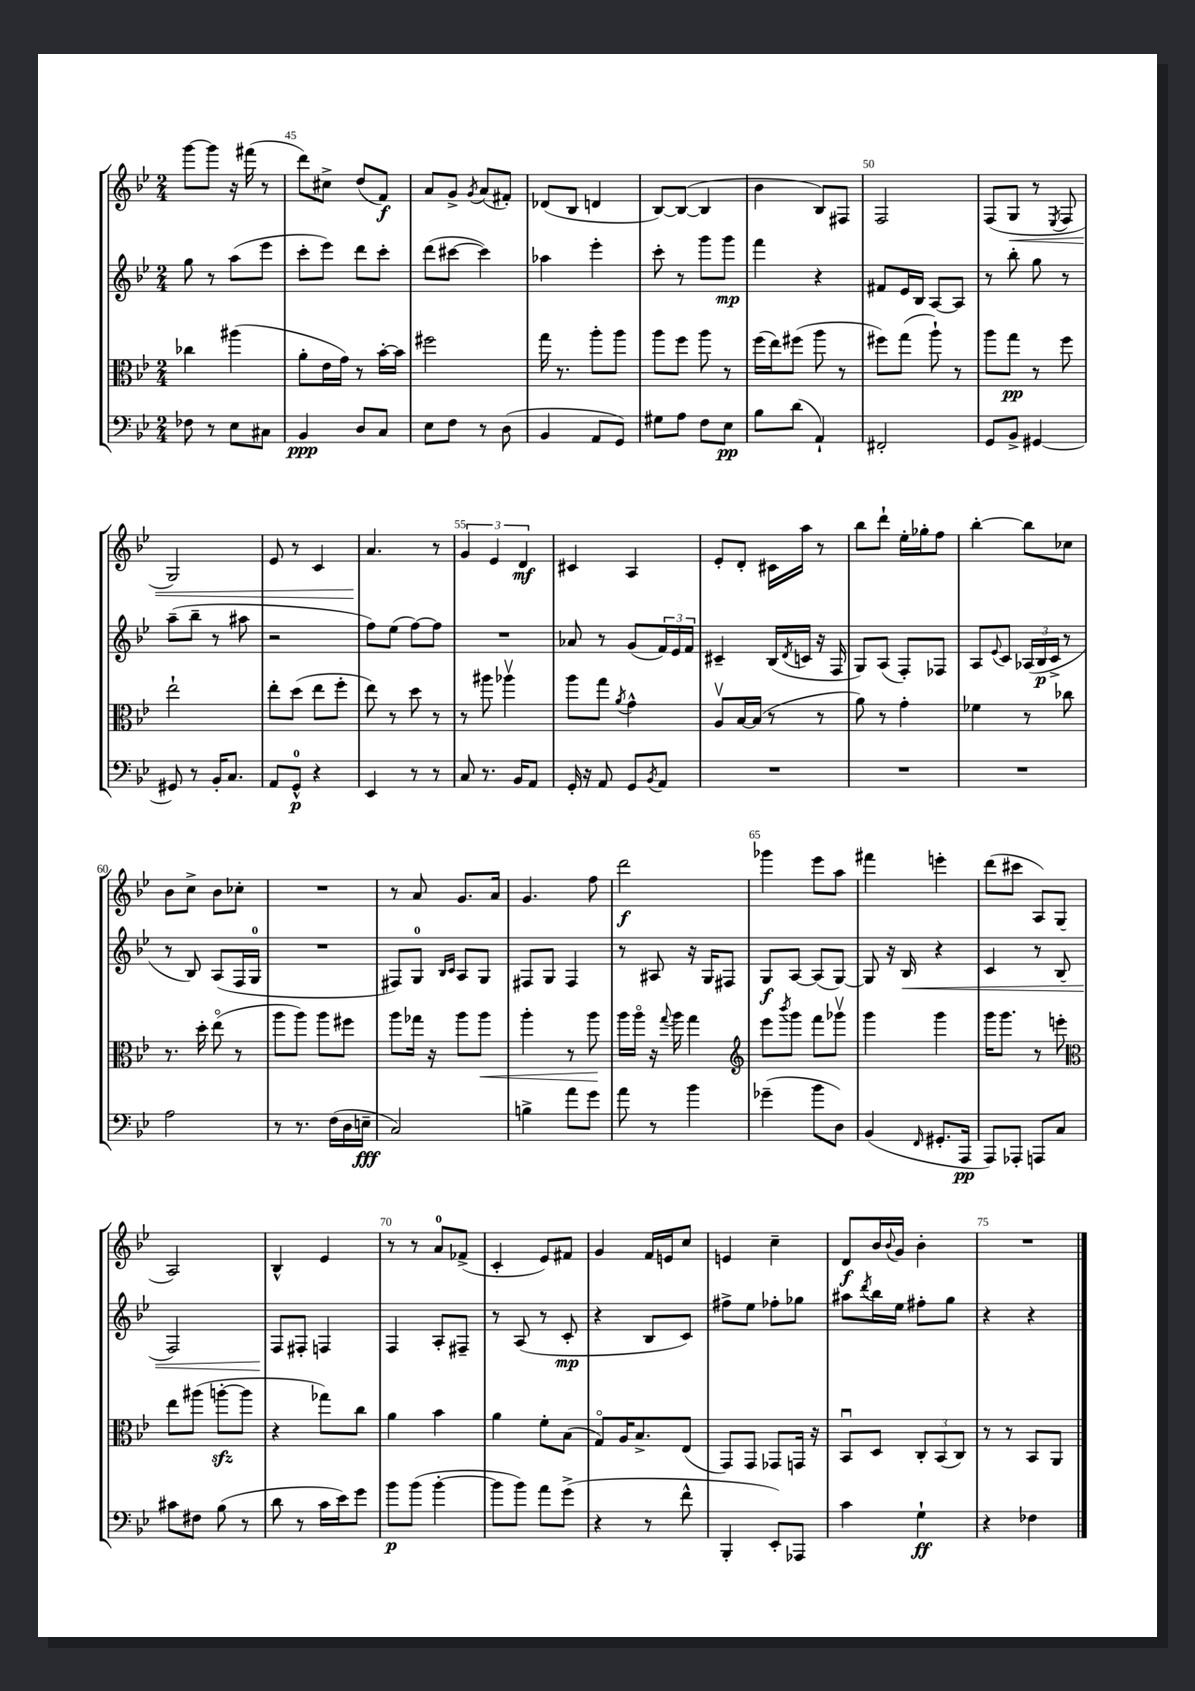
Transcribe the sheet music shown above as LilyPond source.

<<
\new StaffGroup <<
\new Staff = "s0" {
    \clef treble \key bes \major \numericTimeSignature \time 2/4
    g'''8~ g'''8 r16 fis'''16( r8 |
    d'''8) cis''8-> d''8( f'8\f) |
    a'8 g'8-> \acciaccatura { g'8 } a'8( fis'8-.) |
    des'8( bes8 d'4 |
    bes8~) bes8~( bes4 |
    bes'4 bes8) fis8 |
    f2 |
    f8( g8\< r8 \acciaccatura { ees8 } f8 |
    g2) |
    ees'8 r8 c'4 |
    a'4.\! r8 |
    \tuplet 3/2 { g'4 ees'4 d'4\mf } |
    cis'4 a4 |
    ees'8-. d'8-. cis'16 a''16 r8 |
    bes''8 d'''8-! ees''16-. ges''16-. f''8 |
    bes''4~-. bes''8 ces''8 |
    bes'8 c''8-> bes'8 ces''8-. |
    R2 |
    r8 a'8 g'8. a'16 |
    g'4. f''8 |
    d'''2\f |
    ges'''4 ees'''8 a''8 |
    fis'''4 e'''4-. |
    d'''8( cis'''8 a8) g8( |
    a2) |
    bes4-^ ees'4 |
    r8 r8 a'8-0 fes'8->( |
    c'4-. ees'8) fis'8 |
    g'4 f'16 e'16 c''8 |
    e'4 c''4-- |
    d'8\f bes'16 \appoggiatura { bes'8 } g'16 bes'4-. |
    R2 \bar "|." |
}
\new Staff = "s1" {
    \clef treble \key bes \major \numericTimeSignature \time 2/4
    g''8 r8 a''8( ees'''8 |
    c'''8-. ees'''8) d'''8 c'''8-. |
    d'''8( cis'''8~ cis'''4) |
    aes''4 ees'''4-. |
    c'''8-. r8 g'''8 g'''8\mp |
    f'''4 r4 |
    fis'8 ees'16 bes16 a8~ a8 |
    r8 bes''8-. g''8 r8 |
    a''8--( bes''8-- r8 ais''8 |
    r2 |
    f''8) ees''8( f''8~) f''8 |
    R2 |
    aes'8 r8 g'8( \tuplet 3/2 { f'16) ees'16 f'16 } |
    cis'4-- bes16( \acciaccatura { d'8 } c'16 r16 f16 |
    g8) a8( f8-.) fes8 |
    a8 \appoggiatura { ees'8 } c'8 \tuplet 3/2 { aes16( bes16\p c'16-> } r8 |
    r8 bes8) a8( f16 g16-0 |
    R2 |
    fis8) g8-0 \grace { bes16 c'16 } a8 g8 |
    fis8 g8 fis4 |
    r8 ais8 r16 g16 fis8 |
    g8\f a8~ a8( g8~) |
    g8 r16 bes16\< r4 |
    c'4 r8 bes8( |
    f2) |
    f8\! fis8-. f4 |
    f4 a8-. fis8-- |
    r8 a8( r8 c'8-.\mp |
    r4 bes8 c'8) |
    fis''8-> ees''8 fes''8-. ges''8 |
    ais''8 \acciaccatura { d'''8 } bes''16 ees''16 fis''8-. g''8 |
    r4 r4 \bar "|." |
}
\new Staff = "s2" {
    \clef alto \key bes \major \numericTimeSignature \time 2/4
    ces''4 ais''4( |
    a'8-. ees'16 g'16) r8 bes'16~-. bes'16 |
    fis''2 |
    g''16 r8. a''8-. a''8 |
    a''8 f''8 a''8 r8 |
    f''16( ees''16) fis''8( a''8 r8 |
    fis''8) g''8( a''8-!) r8 |
    a''8 g''8\pp r8 f''8 |
    ees''2-! |
    ees''8-. d''8( ees''8 f''8-. |
    ees''8) r8 d''8 r8 |
    r8 ais''8 aes''4\upbow |
    a''8 g''8 \acciaccatura { a'8 } g'4-^ |
    a8\upbow bes16~ bes16( r8 r8 |
    a'8) r8 g'4-. |
    fes'4 r8 ces''8 |
    r8. d''16-. ees''8\flageolet( r8 |
    a''8 a''8) a''8 fis''8 |
    a''8 ges''16 r16 a''8 a''8\< |
    a''4-. r8 a''8\! |
    a''16 a''16\flageolet r16 \appoggiatura { g''8 } a''16 g''4 |
    \clef treble ees'''8 \acciaccatura { bes'''8 } g'''8 f'''8 ges'''8\upbow |
    g'''4 g'''4 |
    g'''16 g'''8. r8 e'''8-. |
    \clef alto ees''8 ais''8( a''8~-.\sfz a''8 |
    r4 ges''8) c''8 |
    a'4 bes'4 |
    a'4 f'8-. bes8( |
    g8\flageolet) a16 bes8.-> ees8( |
    g,8) g,8 ges,8 g,16 r16 |
    bes,8\downbow d8 \tuplet 3/2 { c8-. bes,8( c8) } |
    r8 r8 bes,8 a,8 \bar "|." |
}
\new Staff = "s3" {
    \clef bass \key bes \major \numericTimeSignature \time 2/4
    fes8 r8 ees8 cis8 |
    bes,4\ppp d8 c8 |
    ees8 f8 r8 d8( |
    bes,4 a,8 g,8) |
    gis8 a8 f8 ees8\pp |
    bes8 d'8( a,4-!) |
    fis,2-. |
    g,8 bes,8-> gis,4~ |
    gis,8 r8 bes,16-. c8. |
    a,8 g,8-0-^\p r4 |
    ees,4 r8 r8 |
    c8 r8. bes,16 a,8 |
    g,16-. r16 a,8 g,8 \acciaccatura { bes,8 } a,8 |
    R2 |
    R2 |
    R2 |
    a2 |
    r8 r8. f16( d16 e16--\fff |
    c2) |
    b4-> a'8 g'8 |
    a'8 r8 bes'4 |
    ges'4--( bes'8 d8) |
    bes,4( \grace { f,16 } gis,8.-. a,,16\pp |
    a,,8) aes,,8-. a,,8 c8 |
    cis'8 fis8 bes8( r8 |
    d'8 r8 c'16 ees'16) g'8 |
    bes'8\p bes'8( bes'4~-. |
    bes'8 bes'8) a'8 g'8->( |
    r4 r8 f'8-^ |
    bes,,4-. ees,8-.) aes,,8 |
    c'4 g4-!\ff |
    r4 fes4 \bar "|." |
}
>>
>>
\layout { \context { \Score currentBarNumber = #44 \override BarNumber.break-visibility = ##(#f #t #t) barNumberVisibility = #(every-nth-bar-number-visible 5) } }
